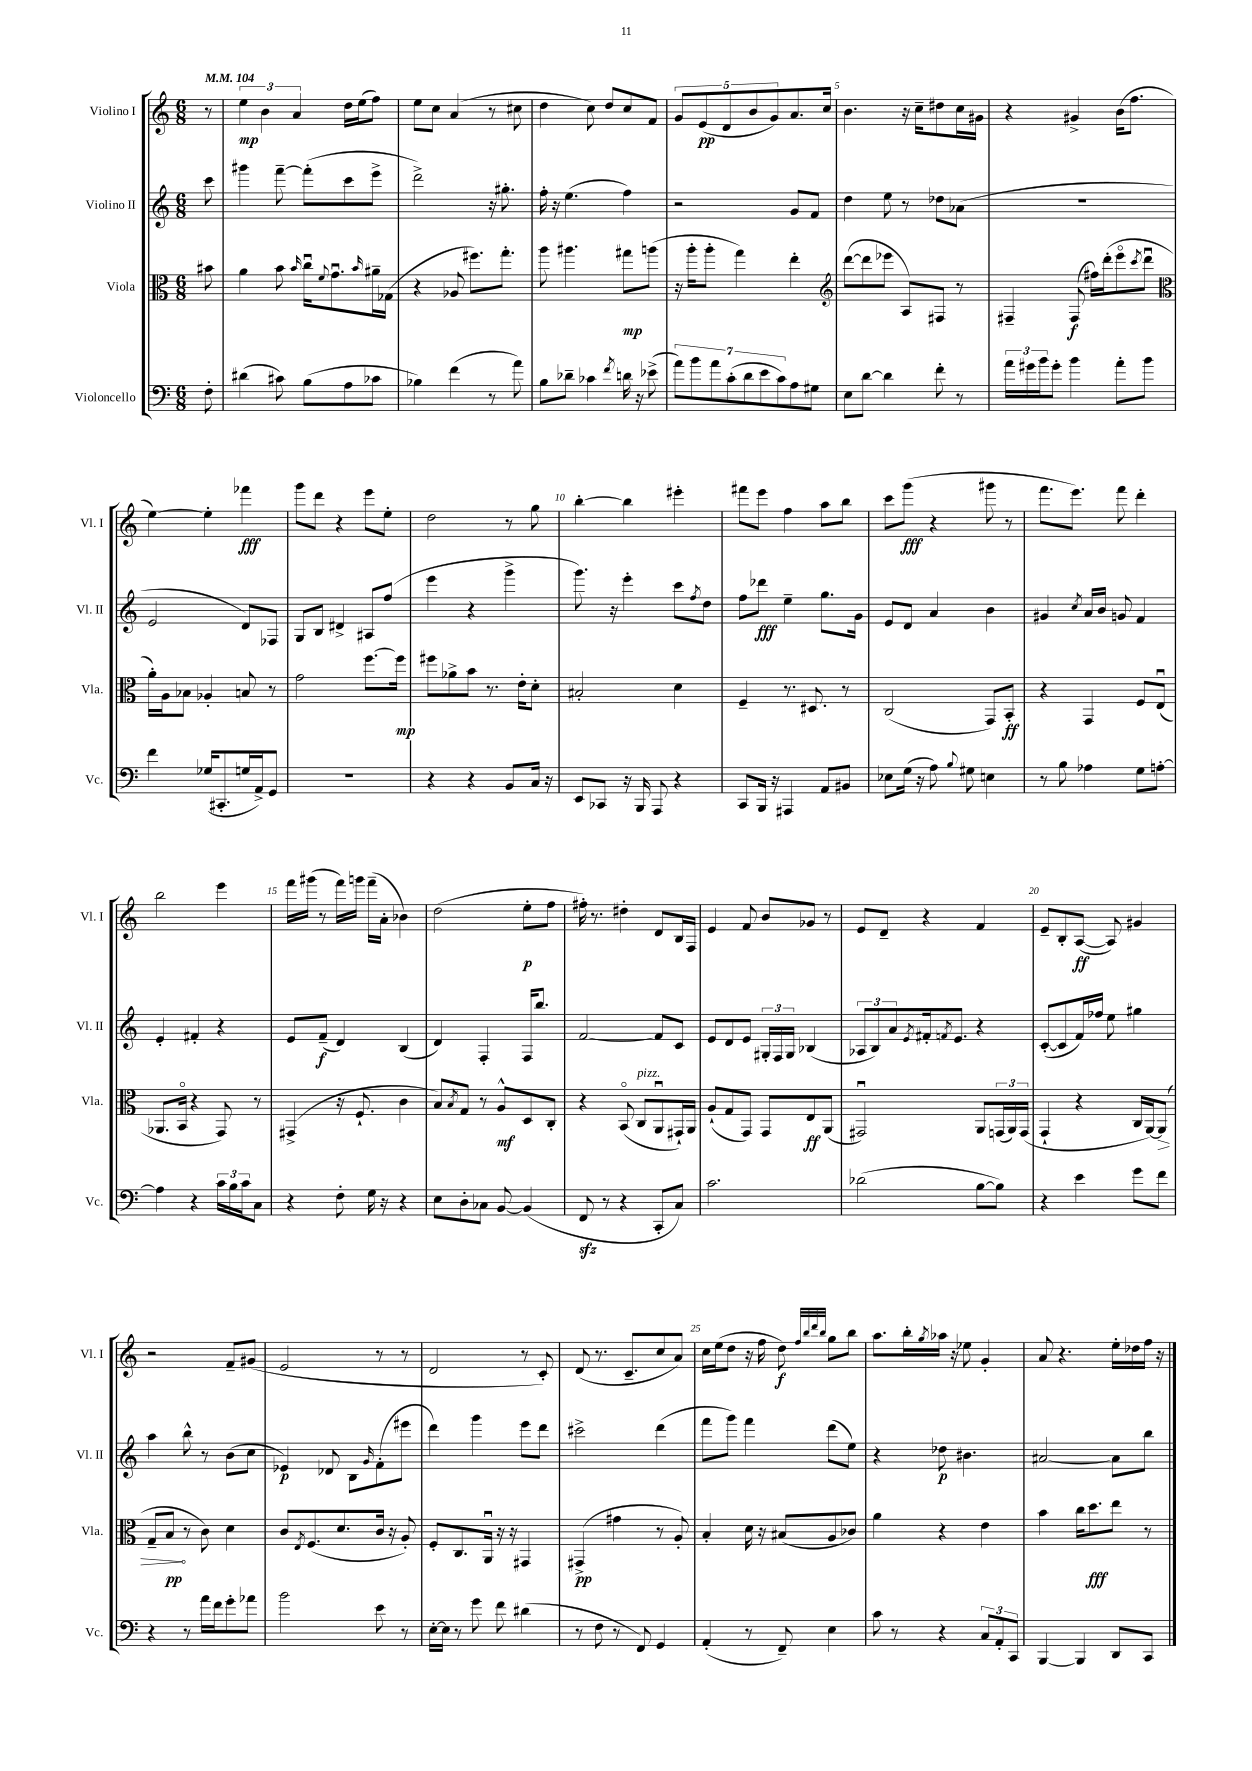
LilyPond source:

<<
\new StaffGroup <<
\new Staff = "s0" \with { instrumentName = "Violino I" shortInstrumentName = "Vl. I" } {
    \clef treble \key c \major \numericTimeSignature \time 6/8 \partial 8 \tempo 4 = 104
    r8 |
    \tuplet 3/2 { e''4\mp b'4 a'4 } d''16 e''16( f''8) |
    e''8 c''8 a'4( r8 cis''8 |
    d''4 c''8) d''8 c''8 f'8 |
    \tuplet 5/4 { g'8 e'8\pp( d'8 b'8 g'8) } a'8. c''16 |
    b'4. r16 c''16-- dis''8 c''16 gis'16 |
    r4 gis'4-> b'16( f''8. |
    e''4~) e''4-. fes'''4\fff |
    g'''8 d'''8 r4 e'''8 e''8-. |
    d''2 r8 g''8 |
    b''4~-. b''4 eis'''4-. |
    fis'''8 e'''8 f''4 a''8 b''8 |
    c'''8 g'''8\fff( r4 gis'''8 r8 |
    f'''8. e'''8.) f'''8 d'''4-. |
    b''2 e'''4 |
    f'''16 gis'''16( r8 f'''16) g'''16 f'''16--( a'16-. bes'4) |
    d''2( e''8-.\p f''8 |
    fis''16-.) r8. dis''4-. d'8 b16 f16 |
    e'4 f'8 b'8 ges'8 r8 |
    e'8 d'8-- r4 f'4 |
    e'8-- b8-. a8~\ff( a8) gis'4 |
    r2 f'8-- gis'8( |
    e'2 r8 r8 |
    d'2 r8 c'8-.) |
    d'8( r8. c'8.-- c''8 a'8) |
    c''16 e''16( d''8 r16 f''16 d''8\f) \grace { f''32 b''32 d'''32 b''32 } g''8 b''8 |
    a''8. b''16-. \acciaccatura { g''8 } aes''16 r16 ees''8 g'4-. |
    a'8 r4. e''16-. des''16 f''16 r16 \bar "|." |
}
\new Staff = "s1" \with { instrumentName = "Violino II" shortInstrumentName = "Vl. II" } {
    \clef treble \key c \major \numericTimeSignature \time 6/8 \partial 8
    c'''8 |
    gis'''4 f'''8~-- f'''8-.( c'''8 e'''8-> |
    d'''2->) r16 gis''8.-. |
    f''16-. r16 e''4.( f''4) |
    r2 g'8 f'8 |
    d''4 e''8 r8 des''8 aes'8( |
    R2. |
    e'2 d'8) fes8 |
    g8 b8 dis'4-> ais8 f''8( |
    e'''4 r4 g'''4-> |
    g'''8.) r16 e'''4-. c'''8 \acciaccatura { f''8 } d''8 |
    f''8 des'''8\fff e''4-- g''8. g'16 |
    e'8 d'8 a'4 b'4 |
    gis'4 \acciaccatura { c''8 } a'16 b'16 g'8 f'4 |
    e'4-. fis'4-. r4 |
    e'8 f'8--\f( d'4) b4( |
    d'4) f4-. f16 b''8. |
    f'2~ f'8 c'8 |
    e'8 d'8 e'8 \tuplet 3/2 { gis16-. f16 gis16 } bes4( |
    \tuplet 3/2 { aes8 b8) a'8 } \acciaccatura { e'8 } fis'16-. \acciaccatura { f'8 } e'8. r4 |
    c'8~-.( c'8 f'16) fes''16 e''8 gis''4 |
    a''4 b''8-^ r8 b'8( c''8 |
    ees'4\p) des'8 b8 \grace { g'16 } f'8-.( eis'''8 |
    d'''4) g'''4 e'''8 d'''8 |
    cis'''2-> d'''4( |
    f'''8 g'''8) f'''4 d'''8( e''8) |
    r4 des''8\p bis'4. |
    ais'2~ ais'8 b''8 \bar "|." |
}
\new Staff = "s2" \with { instrumentName = "Viola" shortInstrumentName = "Vla." } {
    \clef alto \key c \major \numericTimeSignature \time 6/8 \partial 8
    bis'8 |
    a'4 b'8 \grace { b'16 } c''16\downbow \appoggiatura { f'8 } g'8.\downbow \grace { b'16 } ais'16-- ges16( |
    r4 aes8 fis''8.) g''8.-. |
    a''8 ais''4. gis''8\mp a''8( |
    r16 a''16-. a''8-. g''4) e''4-. |
    \clef treble d'''8~( d'''8 ees'''8 a8) fis8 r8 |
    fis4-- fis8\f( fis''16) d'''16-.( e'''8\flageolet \acciaccatura { c'''8 } d'''8\downbow |
    \clef alto a'16-.) a16 bes8 aes4-. b8 r8 |
    g'2 f''8.~ f''16\mp |
    fis''8 aes'8-> b'8 r8. e'16-. d'8-. |
    bis2-. d'4 |
    f4-- r8. dis8. r8 |
    c2( g,8) b,8-.\ff |
    r4 g,4 f8 e8\downbow( |
    aes,8. b,16\flageolet r4 g,8) r8 |
    gis,4->( r16 f8.-! c'4 |
    b8) \acciaccatura { b8 } g8 r8 a8-^\mf d8 c8-. |
    r4 b,8\flageolet( c8^\markup { \italic "pizz." } a,8\downbow gis,16-!) a,16 |
    a8-!( g8 g,8) g,8 e8\ff a,8( |
    gis,2\downbow) a,8 \tuplet 3/2 { g,16( a,16) g,16( } |
    g,4-! r4 c16 a,16~) \once \override Hairpin.circled-tip = ##t a,8\>( |
    g8-- b8\pp\! r8 c'8) d'4 |
    c'8 \acciaccatura { e8 } f8.( d'8. c'16 r16 a8-.) |
    f8-. c8. a,16\downbow r16 r16 gis,4 |
    gis,4->\pp( gis'4 r8 a8-.) |
    b4-. d'16 r16 bis8( a8 ces'8) |
    a'4 r4 e'4 |
    b'4 c''16 d''8.\fff e''8 r8 \bar "|." |
}
\new Staff = "s3" \with { instrumentName = "Violoncello" shortInstrumentName = "Vc." } {
    \clef bass \key c \major \numericTimeSignature \time 6/8 \partial 8
    f8-. |
    dis'4( cis'8) b8( a8 ces'8 |
    bes4) f'4( r8 a'8) |
    b8 des'8-- ces'4 \acciaccatura { f'8 } d'16 r16 ees'8->( |
    \tuplet 7/4 { a'8) b'8 a'8 c'8-.( d'8 e'8 c'8) } a8 gis8 |
    e8 d'8~ d'4 f'8-. r8 |
    \tuplet 3/2 { a'16 gis'16 b'16 } gis'8-. b'4 a'8-. b'8 |
    f'4 ges16( cis,8.-. g16 a,16->) g,8 |
    R2. |
    r4 r4 b,8 c16 r16 |
    e,8 ces,8 r16 b,,16 a,,8 r4 |
    c,8 b,,16 r16 ais,,4 a,8 bis,8 |
    ees8 g16( r16 a8) \appoggiatura { b8 } gis8 e4 |
    r8 b8 aes4 g8 a8~-. |
    a4 r4 \tuplet 3/2 { c'16 b16 c'16 } c8 |
    r4 f8-. g16 r16 r4 |
    e8 d8-. ces8 b,8~ b,4( |
    f,8\sfz r8 r4 c,8-. c8) |
    c'2. |
    des'2( b8~ b8) |
    r4 e'4 g'8 f'8 |
    r4 r8 a'16 f'16 g'8-. aes'8 |
    b'2 e'8 r8 |
    e16~-. e16 r8 g'8 f'8 dis'4( |
    r8 f8 r8 f,8) g,4 |
    a,4-.( r8 f,8--) e4 |
    c'8 r8 r4 \tuplet 3/2 { c8 a,8-. c,8 } |
    b,,4~ b,,4 d,8 c,8 \bar "|." |
}
>>
>>
\layout { \context { \Score \override BarNumber.break-visibility = ##(#f #t #t) barNumberVisibility = #(every-nth-bar-number-visible 5) } }
